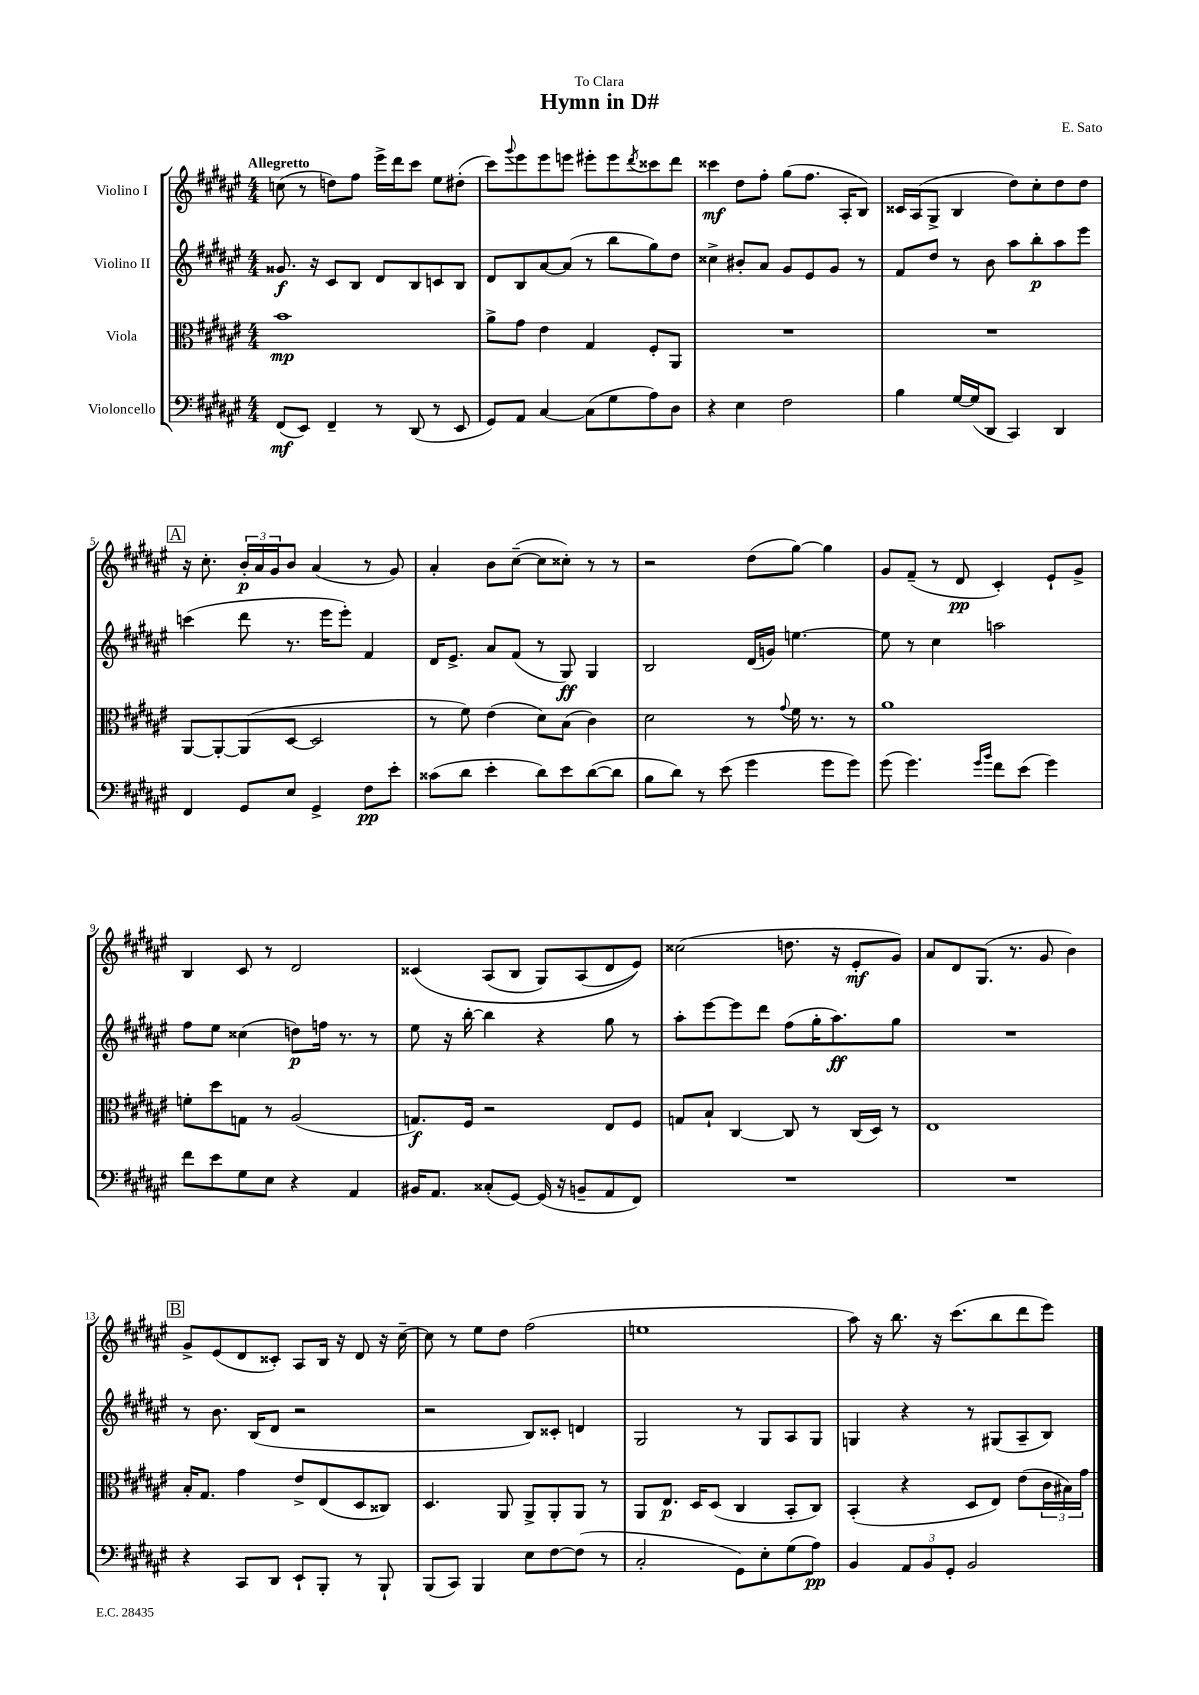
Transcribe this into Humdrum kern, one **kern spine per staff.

**kern	**kern	**kern	**kern
*staff4	*staff3	*staff2	*staff1
*clefF4	*clefC3	*clefG2	*clefG2
*k[f#c#g#d#a#e#]	*k[f#c#g#d#a#e#]	*k[f#c#g#d#a#e#]	*k[f#c#g#d#a#e#]
*M4/4	*M4/4	*M4/4	*M4/4
(8FF#	1b	8.g##	(8cc
8EE#)	.	.	8r
.	.	16r	.
4FF#~	.	8c#	8dd)
.	.	8B	8ff#
8r	.	8d#	16eee#^
.	.	.	16ddd#
(8DD#	.	8B	8ccc#
8r	.	8c	8ee#
8EE#	.	8B	(8dd#'
=	=	=	=
8GG#)	8a#^	8d#	8ccc#)
.	.	.	8qqggg#
8AA#	8g#	8B	8eee#
[4C#	4e#	[8a#	8eee#
.	.	(8a#]	8eee
(8C#]	4G#	8r	8eee#'
8G#	.	8bb	8eee#
.	.	.	8qddd#
8A#)	8F#'	8gg#)	8ccc##
8D#	8AA#	8dd#	8ddd#
=	=	=	=
4r	1r	4cc##^	4ccc##
4E#	.	8b#'	8dd#
.	.	8a#	8ff#'
2F#	.	8g#	(8gg#
.	.	8e#	8.ff#
.	.	8g#	.
.	.	.	16A#'
.	.	8r	8B)
=	=	=	=
4B	1r	8f#	16c##
.	.	.	(16A#
.	.	8dd#	8G#^
[16G#	.	8r	4B
(16G#]	.	.	.
8DD#	.	8b	.
4CC#)	.	8aa#	8dd#)
.	.	8bb'	8cc#'
4DD#	.	8aa#	8dd#
.	.	8eee#	8dd#
=	=	=	=
4FF#	[8AA#	(4ccc	16r
.	.	.	8.cc#'
.	8AA#'_	.	.
8GG#	(8AA#]	8ddd#	24b'
.	.	.	24a#
.	.	.	24g#
8E#	[8D#	8.r	8b
4GG#^	2D#]	.	(4a#
.	.	16eee#	.
.	.	8eee#')	.
8F#	.	4f#	8r
8e#'	.	.	8g#)
=	=	=	=
(8c##	8r	16d#	4a#'
.	.	8.e#^	.
8d#	8f#)	.	.
4e#'	(4e#	8a#	8b
.	.	(8f#	([8cc#~
8d#)	8d#)	8r	8cc#]
8e#	(8B	8G#)	8cc##')
([8d#	4c#)	4G#	8r
8d#]	.	.	8r
=	=	=	=
8B	2d#	2B	2r
8d#)	.	.	.
8r	.	.	.
(8e#	.	.	.
4g#	8r	(16d#	(8dd#
.	.	16g)	.
.	8qqg#	.	.
.	16f#	[4.ee	[8gg#)
.	8.r	.	.
8g#	.	.	4gg#]
8g#)	8r	.	.
=	=	=	=
(8g#	1a#	8ee]	8g#
4.g#)	.	8r	(8f#~
.	.	4cc#	8r
.	.	.	8d#
16qqg#	.	.	.
16qqb	.	.	.
8f#	.	2aa	4c#')
(8e#	.	.	.
4g#)	.	.	8e#`
.	.	.	8g#^
=	=	=	=
8f#	8f'	8ff#	4B
8e#	8dd#	8ee#	.
8G#	8G	(4cc##	8c#
8E#	8r	.	8r
4r	(2A#	8dd)	2d#
.	.	16ff	.
.	.	8.r	.
4AA#	.	.	.
.	.	8r	.
=	=	=	=
16BB#	8.G)	8ee#	&(4c##
8.AA#	.	.	.
.	.	16r	.
.	16F#	[16bb'	.
(8C##'	2r	4bb]	(8A#
[8GG#)	.	.	8B
(16GG#]	.	4r	8G#)
16r	.	.	.
8BB~	.	.	(8A#
8AA#	8E#	8gg#	8d#
8FF#)	8F#	8r	8e#)&)
=	=	=	=
1r	8G	8aa#'	(2cc##
.	8B`	[8eee#	.
.	[4C#	8eee#]	.
.	.	8ddd#	.
.	8C#]	(8ff#	8.dd
.	8r	16gg#'	.
.	.	8.aa#)	16r
.	(16C#	.	8e#'
.	16D#)	.	.
.	8r	8gg#	8g#)
=	=	=	=
1r	1E#	1r	8a#
.	.	.	8d#
.	.	.	(8.G#
.	.	.	8.r
.	.	.	8g#
.	.	.	4b)
=	=	=	=
4r	16B'	8r	8g#^
.	8.G#	.	.
.	.	8.b	(8e#
8CC#	4g#	.	8d#
.	.	(16B	.
8DD#	.	8d#	8c##')
8EE#`	8e#^	2r	8A#
8BBB'	(8E#	.	16B
.	.	.	16r
8r	8D#	.	8d#
8BBB`	8C##)	.	16r
.	.	.	[16cc#~
=	=	=	=
(8BBB	4.D#	2r	8cc#]
8CC#)	.	.	8r
4BBB	.	.	8ee#
.	8AA#	.	8dd#
8E#	8AA#^	8B)	(2ff#
[8F#	8AA#'	8c##'	.
(8F#]	8AA#	4d	.
8r	8r	.	.
=	=	=	=
2C#'	8AA#	2G#	1ee
.	8.E#	.	.
.	16D#	.	.
.	(8D#	.	.
8GG#)	4C#	8r	.
8E#'	.	8G#	.
(8G#	8BB'	8A#	.
8A#)	8C#)	8G#	.
=	=	=	=
4BB	(4BB'	4G	8aa#)
.	.	.	16r
.	.	.	8.bb
12AA#	4r	4r	.
12BB	.	.	.
.	.	.	16r
12GG#'	.	.	.
.	.	.	(8.ccc#
2BB	8D#	8r	.
.	8E#)	(8G#	8bb
.	(8e#	8A#~	8ddd#
.	24c#	8B)	8eee#)
.	24B#)	.	.
.	24g#	.	.
==	==	==	==
*-	*-	*-	*-
